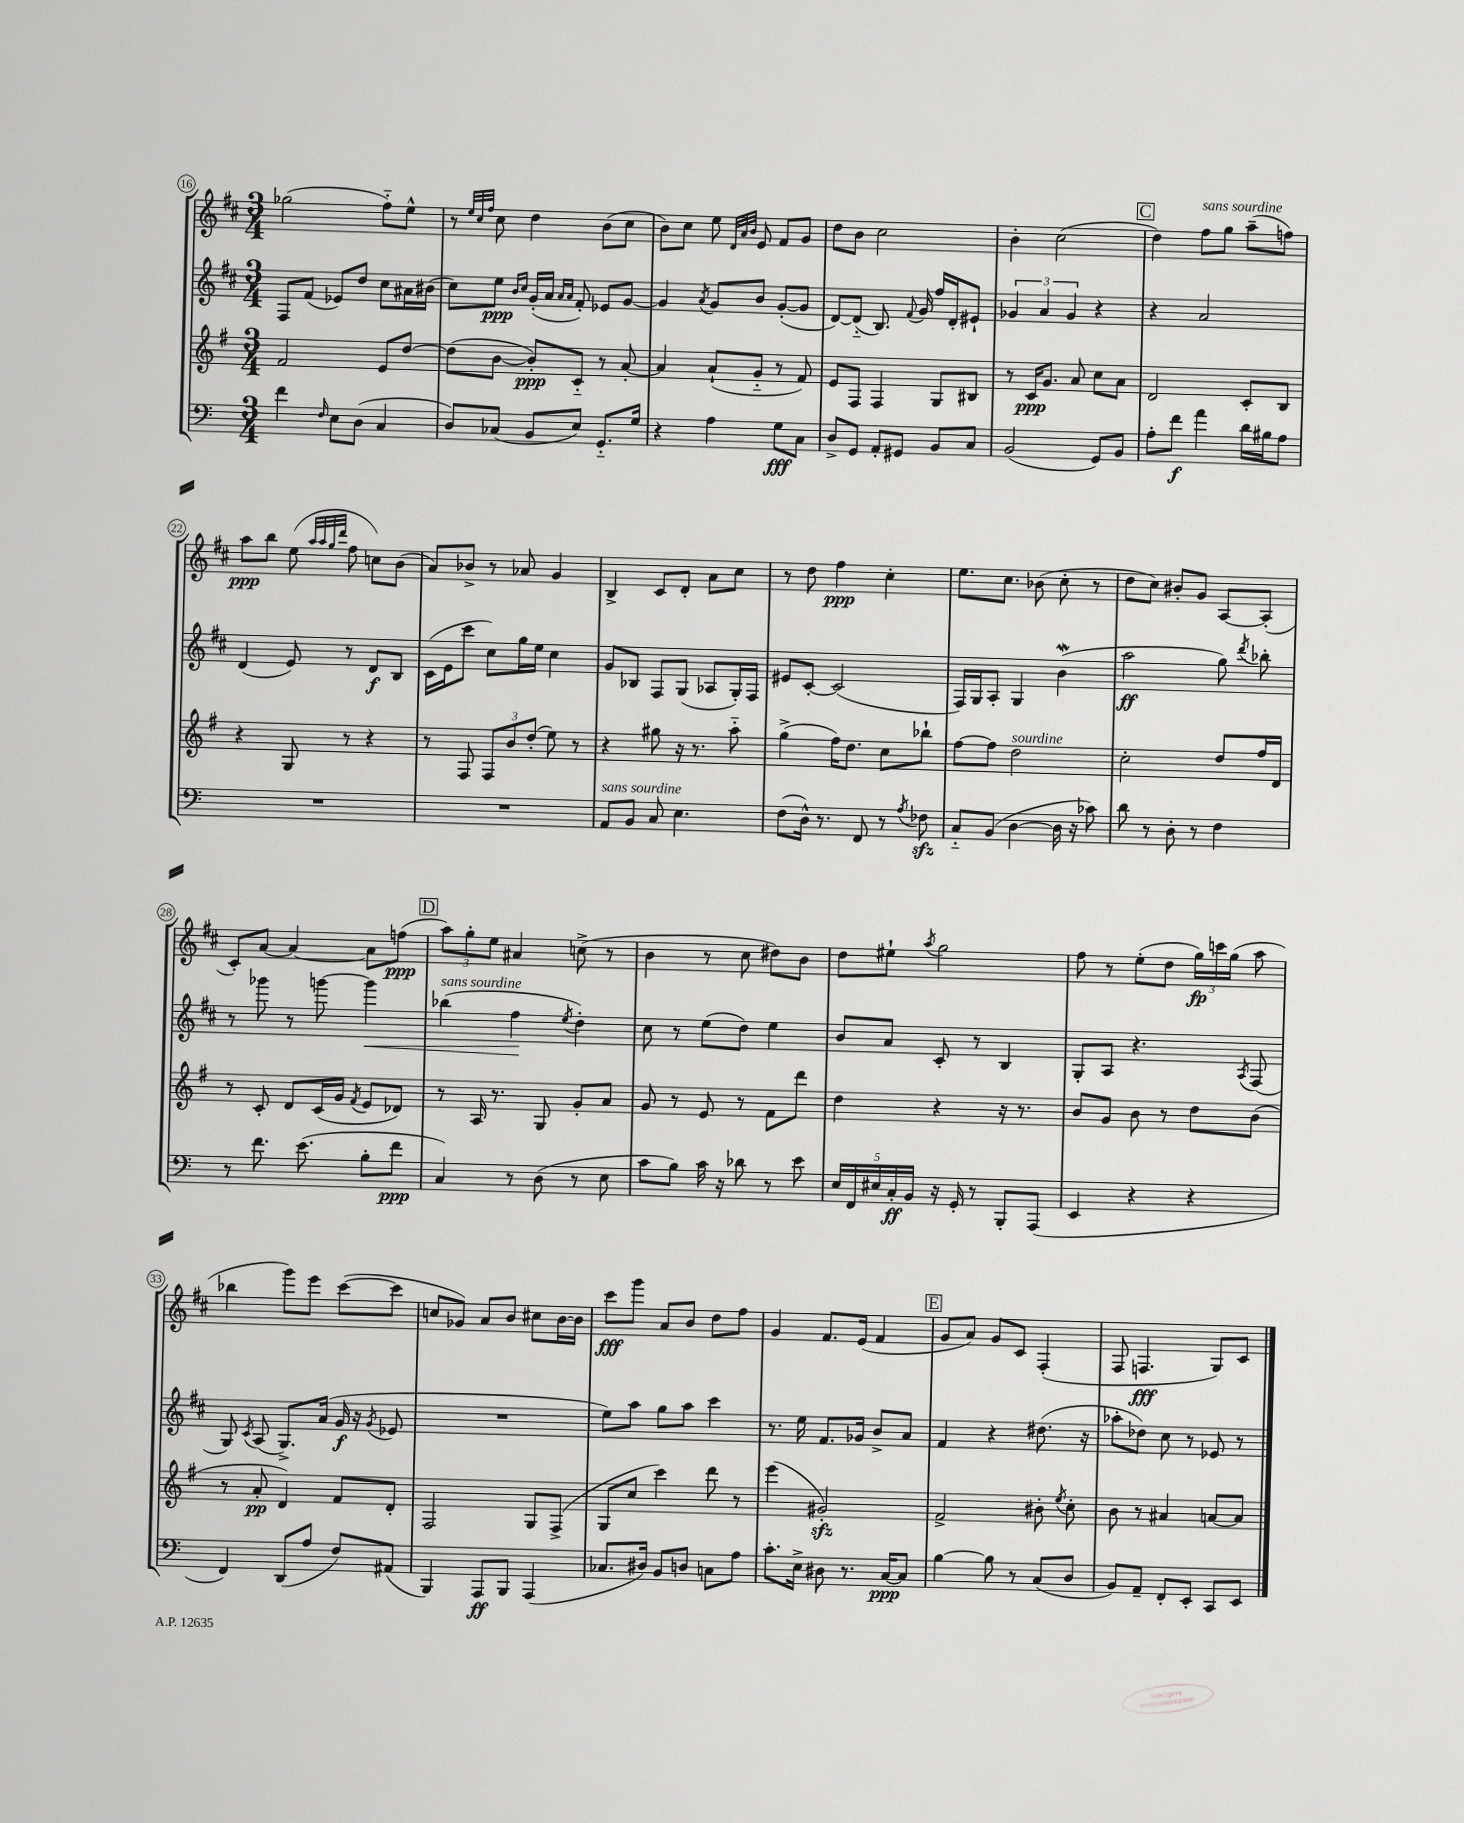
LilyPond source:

<<
\new StaffGroup <<
\new Staff = "s0" {
    \clef treble \key d \major \numericTimeSignature \time 3/4
    \autoBeamOff ges''2( fis''8[-_) e''8]-^ |
    r8 \grace { e''32[ cis''32 fis''32] } cis''8 d''4 b'8[( cis''8] |
    b'8[) cis''8] e''8 \grace { d'32[ a'32 b'32] } e'8 fis'8[ g'8] |
    d''8[ b'8] cis''2 |
    b'4-. cis''2( |
    \mark \markup { \box "C" } d''4) fis''8[^\markup { \italic "sans sourdine" } g''8] a''8[--( f''8]) |
    a''8[\ppp b''8] e''8( \grace { a''32[ a''32 g''32 d'''32] } fis''8 c''8[) b'8]( |
    a'8[) bes'8]-> r8 aes'8 g'4 |
    b4-> cis'8[ d'8]-. a'8[ cis''8] |
    r8 d''8 fis''4\ppp cis''4-. |
    e''8.[ cis''8.] bes'8( cis''8-. r8 |
    d''8[ cis''8]) bis'8[-. g'8] a8[~ a8]-.( |
    cis'8[-.) a'8]~ a'4~ a'8[ f''8]\ppp( |
    \mark \markup { \box "D" } \tuplet 3/2 { a''8[) g''8-. e''8] } ais'4 c''8->( r8 |
    b'4 r8 cis''8 dis''8[) b'8] |
    d''8[ eis''8]-! \acciaccatura { a''8 } g''2 |
    fis''8 r8 e''8[-.( d''8] \tuplet 3/2 { g''16[\fp) c'''16 g''16]( } a''8 |
    bes''4 g'''8[) e'''8] cis'''8[~( cis'''8] |
    c''8[ ges'8]) a'8[ b'8] cis''8[ b'16~ b'16] |
    cis'''8[\fff g'''8] a'8[ b'8] d''8[ fis''8] |
    g'4 fis'8.[ e'16]( fis'4 |
    \mark \markup { \box "E" } g'8[ a'8]) g'8[ cis'8] fis4-.( |
    fis8 f4.\fff g8[) cis'8] \bar "|." |
}
\new Staff = "s1" {
    \clef treble \key d \major \numericTimeSignature \time 3/4
    \autoBeamOff fis8[ fis'8]( ees'8[) d''8] cis''8[ ais'16 bis'16]( |
    cis''8[) e''8]\ppp \grace { b'16[ cis''16] } g'16[-.( a'16] \grace { a'16[ a'16] } fis'8-.) ees'8[ g'8]~ |
    g'4 \acciaccatura { a'8 } g'8[ b'8] g'8[~-.( g'8] |
    d'8[~) d'8]-_( b8.) \appoggiatura { fis'8 } g'16 fis''16[ d'16-. eis'8]-! |
    \tuplet 3/2 { ges'4 a'4 ges'4 } r4 |
    \mark \markup { \box "C" } r4 a'2 |
    d'4( e'8) r8 d'8[\f b8] |
    cis'16[( e'16 cis'''8] cis''8[) g''16 e''16] cis''4 |
    g'8[ bes8] fis8[ g8]( aes8[ g16-.) fis16] |
    eis'8[ cis'8]~-. cis'2( |
    fis16[) g16 a8]-. g4 b'4\mordent( |
    a''2\ff g''8) \acciaccatura { d'''8 } bes''8-. |
    r8 ges'''8 r8 g'''8~ g'''4\< |
    \mark \markup { \box "D" } bes''4^\markup { \italic "sans sourdine" }( fis''4\! \acciaccatura { e''8 } d''4-.) |
    cis''8 r8 e''8[( d''8]) e''4 |
    b'8[ a'8] cis'8-. r8 b4 |
    g8[-. a8] r4. \acciaccatura { a8 } fis8( |
    g8) \acciaccatura { cis'8 } a8( g8.[->) a'16]( g'16\f r16 \acciaccatura { g'8 } ees'8 |
    R2. |
    e''8[) a''8] g''8[ a''8] cis'''4 |
    r8. e''16 fis'8.[ ges'16] b'8[-> a'8] |
    \mark \markup { \box "E" } fis'4 r4 dis''8.( r16 |
    aes''8[-. des''8]) cis''8 r8 ees'8 r8 \bar "|." |
}
\new Staff = "s2" {
    \clef treble \key g \major \numericTimeSignature \time 3/4
    \autoBeamOff fis'2 e'8[ d''8]~ |
    d''8[( b'8]~ b'8[-.\ppp) c'8]-_ r8 a'8~-. |
    a'4 a'8[-!( g'8]-_ r8 fis'8) |
    e'8[ fis8] fis4 g8[ bis8] |
    r8 c'16[\ppp g'8.] a'8 c''8[ a'8] |
    \mark \markup { \box "C" } d'2 c'8[-. b8] |
    r4 g8 r8 r4 |
    r8 fis8 \tuplet 3/2 { fis8[ b'8 d''8]-.( } e''8) r8 |
    r4 gis''8 r16 r8. a''8-_ |
    g''4->( fis''16[) d''8.] c''8[ bes''8]-! |
    fis''8[~ fis''8] d''2^\markup { \italic "sourdine" } |
    c''2-. d''8[ fis''16 d'16] |
    r8 c'8-. d'8[ c'16( g'16] \acciaccatura { fis'8 } e'8[ des'8]) |
    \mark \markup { \box "D" } r8 a16 r8. g8 g'8[-. a'8] |
    g'8 r8 e'8 r8 fis'8[ d'''8] |
    d''4 r4 r16 r8. |
    b'8[ g'8] b'8 r8 d''8[ b'8]( |
    r8 a'8-.\pp d'4) fis'8[ d'8]-. |
    fis2 g8[ fis8]->( |
    g8[ c''8] c'''4) d'''8 r8 |
    e'''4( gis'2-.\sfz) |
    \mark \markup { \box "E" } fis'2-> bis'8-. \acciaccatura { e''8 } c''8-. |
    b'8 r8 ais'4 a'8[~ a'8] \bar "|." |
}
\new Staff = "s3" {
    \clef bass \key c \major \numericTimeSignature \time 3/4
    \autoBeamOff f'4 \grace { f16 } e8[ d8]( c4 |
    d8[) ces8]( b,8[ e8]) g,8.[-_ g16] |
    r4 a4 g8[\fff c8] |
    d8[-> g,8] a,8[-. gis,8] b,8[ c8] |
    b,2( g,8[) b,8] |
    \mark \markup { \box "C" } a8[-. f'8]\f a'4 d'16[ bis16 a8] |
    R2. |
    R2. |
    a,8[^\markup { \italic "sans sourdine" } b,8] c8 e4. |
    f8[( d16]-^) r8. f,8 r8 \acciaccatura { a8 } fes8\sfz |
    c8[-_ b,8]( d4~ d16 r16 ces'8) |
    d'8 r8 d8-. r8 f4 |
    r8 f'8. e'8.( b8[-. f'8]\ppp |
    \mark \markup { \box "D" } c4) r8 d8( r8 e8 |
    c'8[ b8]) c'16 r16 des'8 r8 e'8 |
    \tuplet 5/4 { e16[ f,16 eis16 c16-.\ff b,16] } r16 g,16-. r8 b,,8[-. a,,8]( |
    e,4 r4 r4 |
    f,4) d,8[( a8] f8[) ais,8]( |
    b,,4) a,,8[\ff b,,8] a,,4( |
    ces8.[ dis16]) b,8[ d8] c8[ a8] |
    c'8.[-. e16]-> dis8 r8. c16[~\ppp c8] |
    \mark \markup { \box "E" } b4~ b8 r8 c8[( d8] |
    b,8[) a,8]-- f,8[-. e,8]-. c,8[ e,8] \bar "|." |
}
>>
>>
\layout { \context { \Score currentBarNumber = #16 \override BarNumber.stencil = #(make-stencil-circler 0.1 0.3 ly:text-interface::print) } }
